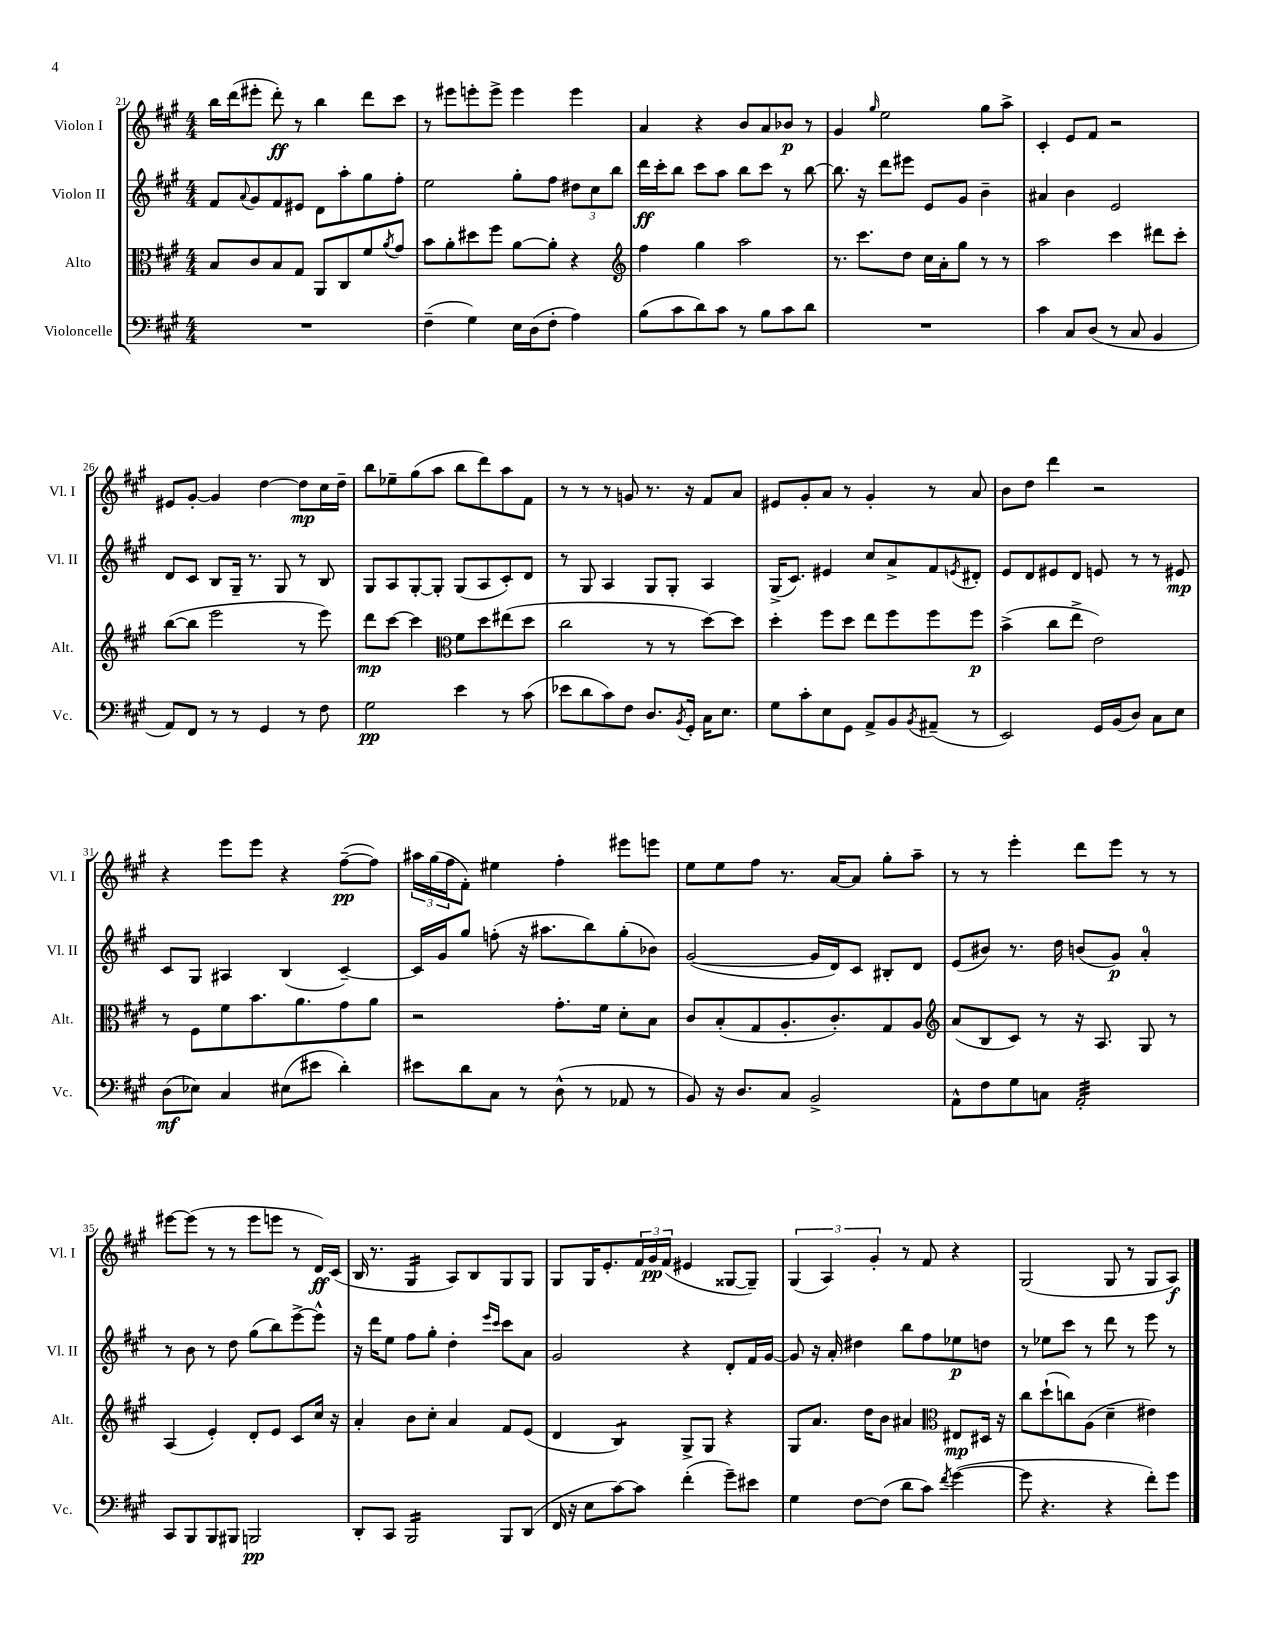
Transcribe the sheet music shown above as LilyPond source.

<<
\new StaffGroup <<
\new Staff = "s0" \with { instrumentName = "Violon I" shortInstrumentName = "Vl. I" } {
    \clef treble \key a \major \numericTimeSignature \time 4/4
    b''16 d'''16( eis'''8-. d'''8-.\ff) r8 b''4 d'''8 cis'''8 |
    r8 eis'''8 e'''8-. e'''8-> e'''4 e'''4 |
    a'4 r4 b'8 a'8 bes'8\p r8 |
    gis'4 \grace { gis''16 } e''2 gis''8 a''8-> |
    cis'4-. e'8 fis'8 r2 |
    eis'8 gis'8~-. gis'4 d''4~ d''8\mp cis''16 d''16-- |
    b''8 ees''8-- gis''8( a''8 b''8 d'''8) a''8 fis'8 |
    r8 r8 r8 g'8 r8. r16 fis'8 a'8 |
    eis'8 gis'8-. a'8 r8 gis'4-. r8 a'8 |
    b'8 d''8 d'''4 r2 |
    r4 e'''8 e'''8 r4 fis''8~--\pp( fis''8) |
    \tuplet 3/2 { ais''16 gis''16( fis''16 } fis'8-.) eis''4 fis''4-. eis'''8 e'''8 |
    e''8 e''8 fis''8 r8. a'16~ a'8 gis''8-. a''8-- |
    r8 r8 e'''4-. d'''8 e'''8 r8 r8 |
    eis'''8~ eis'''8( r8 r8 eis'''8 e'''8 r8 d'16\ff) cis'16( |
    b16 r8. gis4:16 a8) b8 gis8 gis8 |
    gis8 gis16 e'8.-. \tuplet 3/2 { fis'16 gis'16\pp fis'16( } eis'4 gisis8~ gisis8--) |
    \tuplet 3/2 { gis4( a4) gis'4-. } r8 fis'8 r4 |
    gis2( gis8 r8 gis8 a8\f) \bar "|." |
}
\new Staff = "s1" \with { instrumentName = "Violon II" shortInstrumentName = "Vl. II" } {
    \clef treble \key a \major \numericTimeSignature \time 4/4
    fis'8 \appoggiatura { a'8 } gis'8 fis'8 eis'8 d'8 a''8-. gis''8 fis''8-. |
    e''2 gis''8-. fis''8 \tuplet 3/2 { dis''8 cis''8 b''8 } |
    d'''16\ff cis'''16-. b''8 cis'''8 a''8 b''8 cis'''8 r8 b''8~ |
    b''8. r16 d'''8 eis'''8 e'8 gis'8 b'4-- |
    ais'4 b'4 e'2 |
    d'8 cis'8 b8 gis16-- r8. gis8 r8 b8 |
    gis8 a8 gis8~-. gis8-. gis8( a8 cis'8-.) d'8 |
    r8 gis8 a4 gis8 gis8-. a4 |
    gis16->( cis'8.) eis'4 cis''8 a'8-> fis'8 \acciaccatura { e'8 } dis'8-. |
    e'8 d'8 eis'8 d'8 e'8 r8 r8 eis'8\mp |
    cis'8 gis8 ais4 b4( cis'4~--) |
    cis'16 gis'16 gis''8 f''8-.( r16 ais''8. b''8) gis''8-.( bes'8) |
    gis'2~( gis'16 d'16) cis'8 bis8-. d'8 |
    e'8( bis'8) r8. d''16 b'8( gis'8\p) a'4-0-. |
    r8 b'8 r8 d''8 gis''8( b''8) e'''8~-> e'''8-^ |
    r16 d'''16 e''8 fis''8 gis''8-. d''4-. \grace { e'''16 cis'''16 } cis'''8 a'8 |
    gis'2 r4 d'8-. fis'16 gis'16~ |
    gis'8 r16 a'16-. dis''4 b''8 fis''8 ees''8\p d''8 |
    r8 ees''8 cis'''8 r8 d'''8 r8 e'''8 r8 \bar "|." |
}
\new Staff = "s2" \with { instrumentName = "Alto" shortInstrumentName = "Alt." } {
    \clef alto \key a \major \numericTimeSignature \time 4/4
    b8 cis'8 b8 gis8 a,8 cis8 fis'8 \acciaccatura { a'8 } gis'8 |
    b'8 a'8-. dis''8 fis''8 a'8~ a'8-. r4 |
    \clef treble fis''4 gis''4 a''2 |
    r8. cis'''8. d''8 cis''16 a'16-. gis''8 r8 r8 |
    a''2 cis'''4 dis'''8 cis'''8-. |
    b''8~( b''8 e'''2 r8 e'''8) |
    d'''8\mp cis'''8~ cis'''4 \clef alto fis'8 d''8 eis''8( d''8 |
    cis''2 r8 r8 d''8~) d''8 |
    d''4-. fis''8 d''8 e''8 fis''8 fis''8 fis''8\p |
    b'4->( cis''8 e''8-> e'2) |
    r8 fis8 fis'8 b'8. a'8. gis'8 a'8 |
    r2 gis'8.-. fis'16 d'8-. b8 |
    cis'8 b8-.( gis8 a8.-. cis'8.-.) gis8 a8 |
    \clef treble a'8( b8 cis'8) r8 r16 a8. gis8 r8 |
    a4( e'4-.) d'8-. e'8 cis'8 cis''16 r16 |
    a'4-. b'8 cis''8-. a'4 fis'8 e'8( |
    d'4 b4:8) gis8-> gis8 r4 |
    gis8 a'8. d''16 b'8 ais'4 \clef alto eis8\mp dis16 r16 |
    cis''8 d''8-!( c''8) a8( d'4-- eis'4) \bar "|." |
}
\new Staff = "s3" \with { instrumentName = "Violoncelle" shortInstrumentName = "Vc." } {
    \clef bass \key a \major \numericTimeSignature \time 4/4
    R1 |
    fis4--( gis4) e16 d16( fis8-. a4) |
    b8( cis'8 d'8) cis'8 r8 b8 cis'8 d'8 |
    R1 |
    cis'4 cis8 d8( r8 cis8 b,4 |
    a,8) fis,8 r8 r8 gis,4 r8 fis8 |
    gis2\pp e'4 r8 cis'8( |
    ees'8 d'8 cis'8) fis8 d8. \acciaccatura { b,8 } gis,16-. cis16 e8. |
    gis8 cis'8-. e8 gis,8 a,8-> b,8 \acciaccatura { b,8 } ais,8--( r8 |
    e,2) gis,16 b,16( d8) cis8 e8 |
    d8\mf( ees8) cis4 eis8( eis'8 d'4-.) |
    eis'8 d'8 cis8 r8 d8-^( r8 aes,8 r8 |
    b,8) r16 d8. cis8 b,2-> |
    a,8-^ fis8 gis8 c8 a,2:32-. |
    cis,8 b,,8 b,,8 bis,,8 b,,2\pp |
    d,8-. cis,8 b,,2:16 b,,8 d,8( |
    fis,16 r16 e8 cis'8~) cis'8 fis'4-.( gis'8--) eis'8 |
    gis4 fis8~ fis8( d'8 cis'8) \acciaccatura { fis'8 } gis'4~( |
    gis'8 r4. r4 fis'8-.) gis'8 \bar "|." |
}
>>
>>
\layout { \context { \Score currentBarNumber = #21 } }
